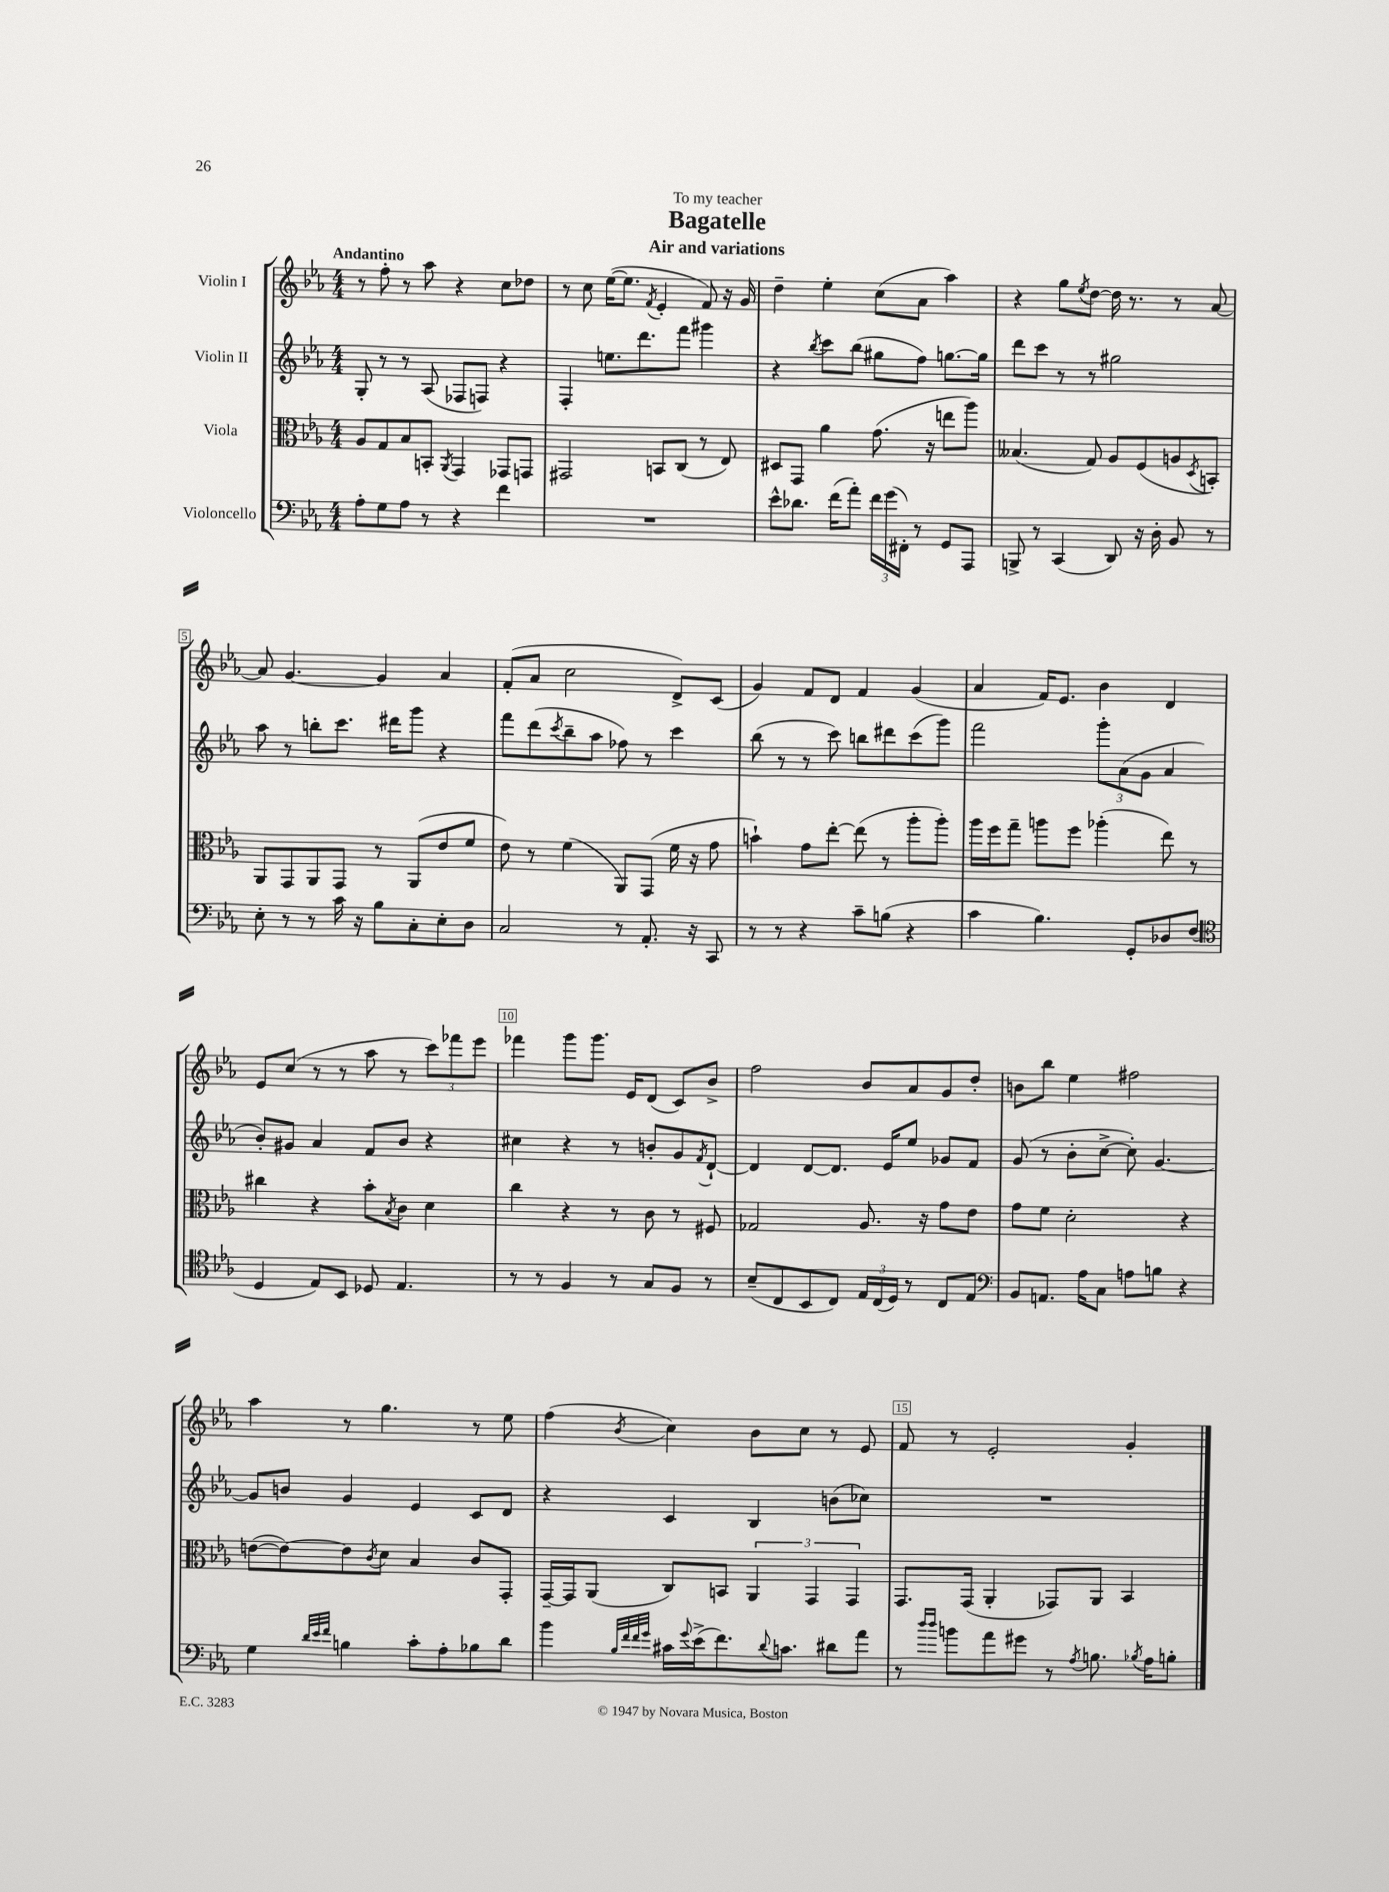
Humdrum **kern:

**kern	**kern	**kern	**kern
*staff4	*staff3	*staff2	*staff1
*clefF4	*clefC3	*clefG2	*clefG2
*k[b-e-a-]	*k[b-e-a-]	*k[b-e-a-]	*k[b-e-a-]
*M4/4	*M4/4	*M4/4	*M4/4
8A-'	8A-	8G'	8r
8G	8G	8r	8ff'
8A-	8B-	8r	8r
8r	8BB'	(8A-	8aa-
.	8qAA-	.	.
4r	4GG	8F-	4r
.	.	8F)	.
4f	8GG-	4r	8cc
.	8GG	.	8dd-
=	=	=	=
1r	2GG#	4F'	8r
.	.	.	8cc
.	.	8.ee	([16ee-
.	.	.	8.ee-]
.	.	8.ddd	.
.	.	.	8qf
.	8BB	.	4e-'
.	(8C	8fff	.
.	8r	4ggg#	8f)
.	8E-)	.	16r
.	.	.	16g
=	=	=	=
8e-^^	8D#	4r	4dd~
8.d-	8GG	.	.
.	.	8qbb-	.
.	4a-	8ccc	4ee-'
(16f	.	.	.
8a-')	.	(8bb-	.
24f	(8.g	8gg#	(8cc
(24g	.	.	.
24FF#')	.	.	.
8r	.	8ff)	8a-
.	16r	.	.
8GG	8ee	[8.gg	4aa-)
8AAA-	8aa-)	.	.
.	.	16gg]	.
=	=	=	=
8BBB^	(4.B--	8ddd	4r
8r	.	8ccc	.
(4CC	.	8r	8gg
.	.	.	8qee-
.	8G)	8r	[8dd
8DD)	8A-	2gg#	16dd]
.	.	.	8.r
16r	(8F	.	.
16D'	.	.	.
8BB-	8A	.	8r
.	8qD	.	.
8r	8BB')	.	[8a-
=	=	=	=
8E-'	8AA-	8aa-	8a-]
8r	8GG	8r	[4.g
8r	8AA-	8bb'	.
16c	8GG	8.ccc	.
16r	.	.	.
8B-	8r	.	4g]
.	.	16ddd#	.
8C'	(8AA-	8ggg	.
8E-'	8e-	4r	4a-
8D	8f	.	.
=	=	=	=
2C	8e-)	8fff	(8f'
.	8r	(8ddd	8a-
.	.	8qccc	.
.	(4f	8bb-~	2cc
.	.	8aa-	.
8r	8AA-)	8ff-)	.
8.AA-'	(8GG	8r	.
.	16f	4ccc	8d^)
16r	16r	.	.
8CC	8g	.	(8c
=	=	=	=
8r	4b`)	(8bb-	4g)
8r	.	8r	.
4r	8g	8r	8f
.	[8ee-'	8ccc)	8d
8c~	(8ee-]	8bb	4f
(8B	8r	8ddd#	.
4r	8aa-'	(8ccc	(4g
.	8aa-')	8ggg)	.
=	=	=	=
4c	16aa-	2fff	4a-
.	16ff	.	.
.	8gg~	.	.
4.B-)	8aa	.	16f)
.	.	.	8.e-
.	8ff	.	.
.	(4aa-'	12ggg'	4b-
.	.	(12a-	.
8GG'	.	.	.
.	.	12g	.
8D-	8ee-)	4a-	4d
(8F	8r	.	.
=	=	=	=
*clefC4	*	*	*
4D	4cc#	8b-')	8e-
.	.	8g#	(8cc
8E-)	4r	4a-	8r
8BB-	.	.	8r
8D-	8b-'	8f	8aa-
.	8qB-	.	.
4.E-	8c	8b-	8r
.	4d	4r	12ccc)
.	.	.	12fff-
.	.	.	12eee-
=	=	=	=
8r	4cc	4cc#	4fff-
8r	.	.	.
4F	4r	4r	8ggg
.	.	.	8.ggg
8r	8r	8r	.
.	.	.	16e-
8G	8c	8b'	(8d
8F	8r	8g	8c)
.	.	8qf	.
8r	8F#	[8d`	8b-^
=	=	=	=
(8B-~	2G-	4d]	2ff
8C	.	.	.
8BB-	.	[8d	.
8C)	.	8.d]	.
24E-	8.A-	.	8b-
(24C	.	.	.
.	.	16e-	.
24D)	.	.	.
8r	.	8ee-	8a-
.	16r	.	.
8C	8g	8g-	8g
8E-	8e-	8f	8dd'
=	=	=	=
*clefF4	*	*	*
8BB-	8g	(8g	8b
8.AA	8f	8r	8bb-
.	2d'	8b-'	4ee-
16A-	.	.	.
8C	.	[8cc^	.
8A	.	8cc'])	2ff#
8B	.	[4.g	.
4r	4r	.	.
=	=	=	=
4G	([8e	8g]	4aa-
.	8e_)	8b	.
32qqd	.	.	.
32qqe-	.	.	.
32qqf	.	.	.
4B	8e]	4g	8r
.	8qc	.	.
.	8d	.	4.gg
8c'	4B-	4e-	.
8A-'	.	.	.
8B-	8c	8c	8r
8d	8GG'	8d	8ee-
=	=	=	=
4b-	[16GG~	4r	(4ff
.	16GG]	.	.
.	(8AA-	.	.
32qqB-	.	.	.
32qqf	.	.	.
32qqf	.	.	.
32qqg	.	.	8qb-
16c#	8C)	4c	4cc)
8qqg	.	.	.
(16e-^	.	.	.
8.f)	8BB	.	.
.	6AA-	4B-	8b-
8qqd	.	.	.
8.c	.	.	.
.	.	.	8cc
.	6GG	.	.
8d#	.	(8b	8r
.	6GG	.	.
8a-	.	8cc-)	8e-
=	=	=	=
8r	8.GG	1r	8f
16qqdd	.	.	.
16qqdd	.	.	.
8b	.	.	8r
.	(16GG	.	.
8a-	4AA-'	.	2e-'
8g#	.	.	.
8r	8GG-)	.	.
8qA-	.	.	.
8.B	8AA-	.	.
.	4BB-	.	4g'
8qB-	.	.	.
16A-	.	.	.
8B'	.	.	.
==	==	==	==
*-	*-	*-	*-
